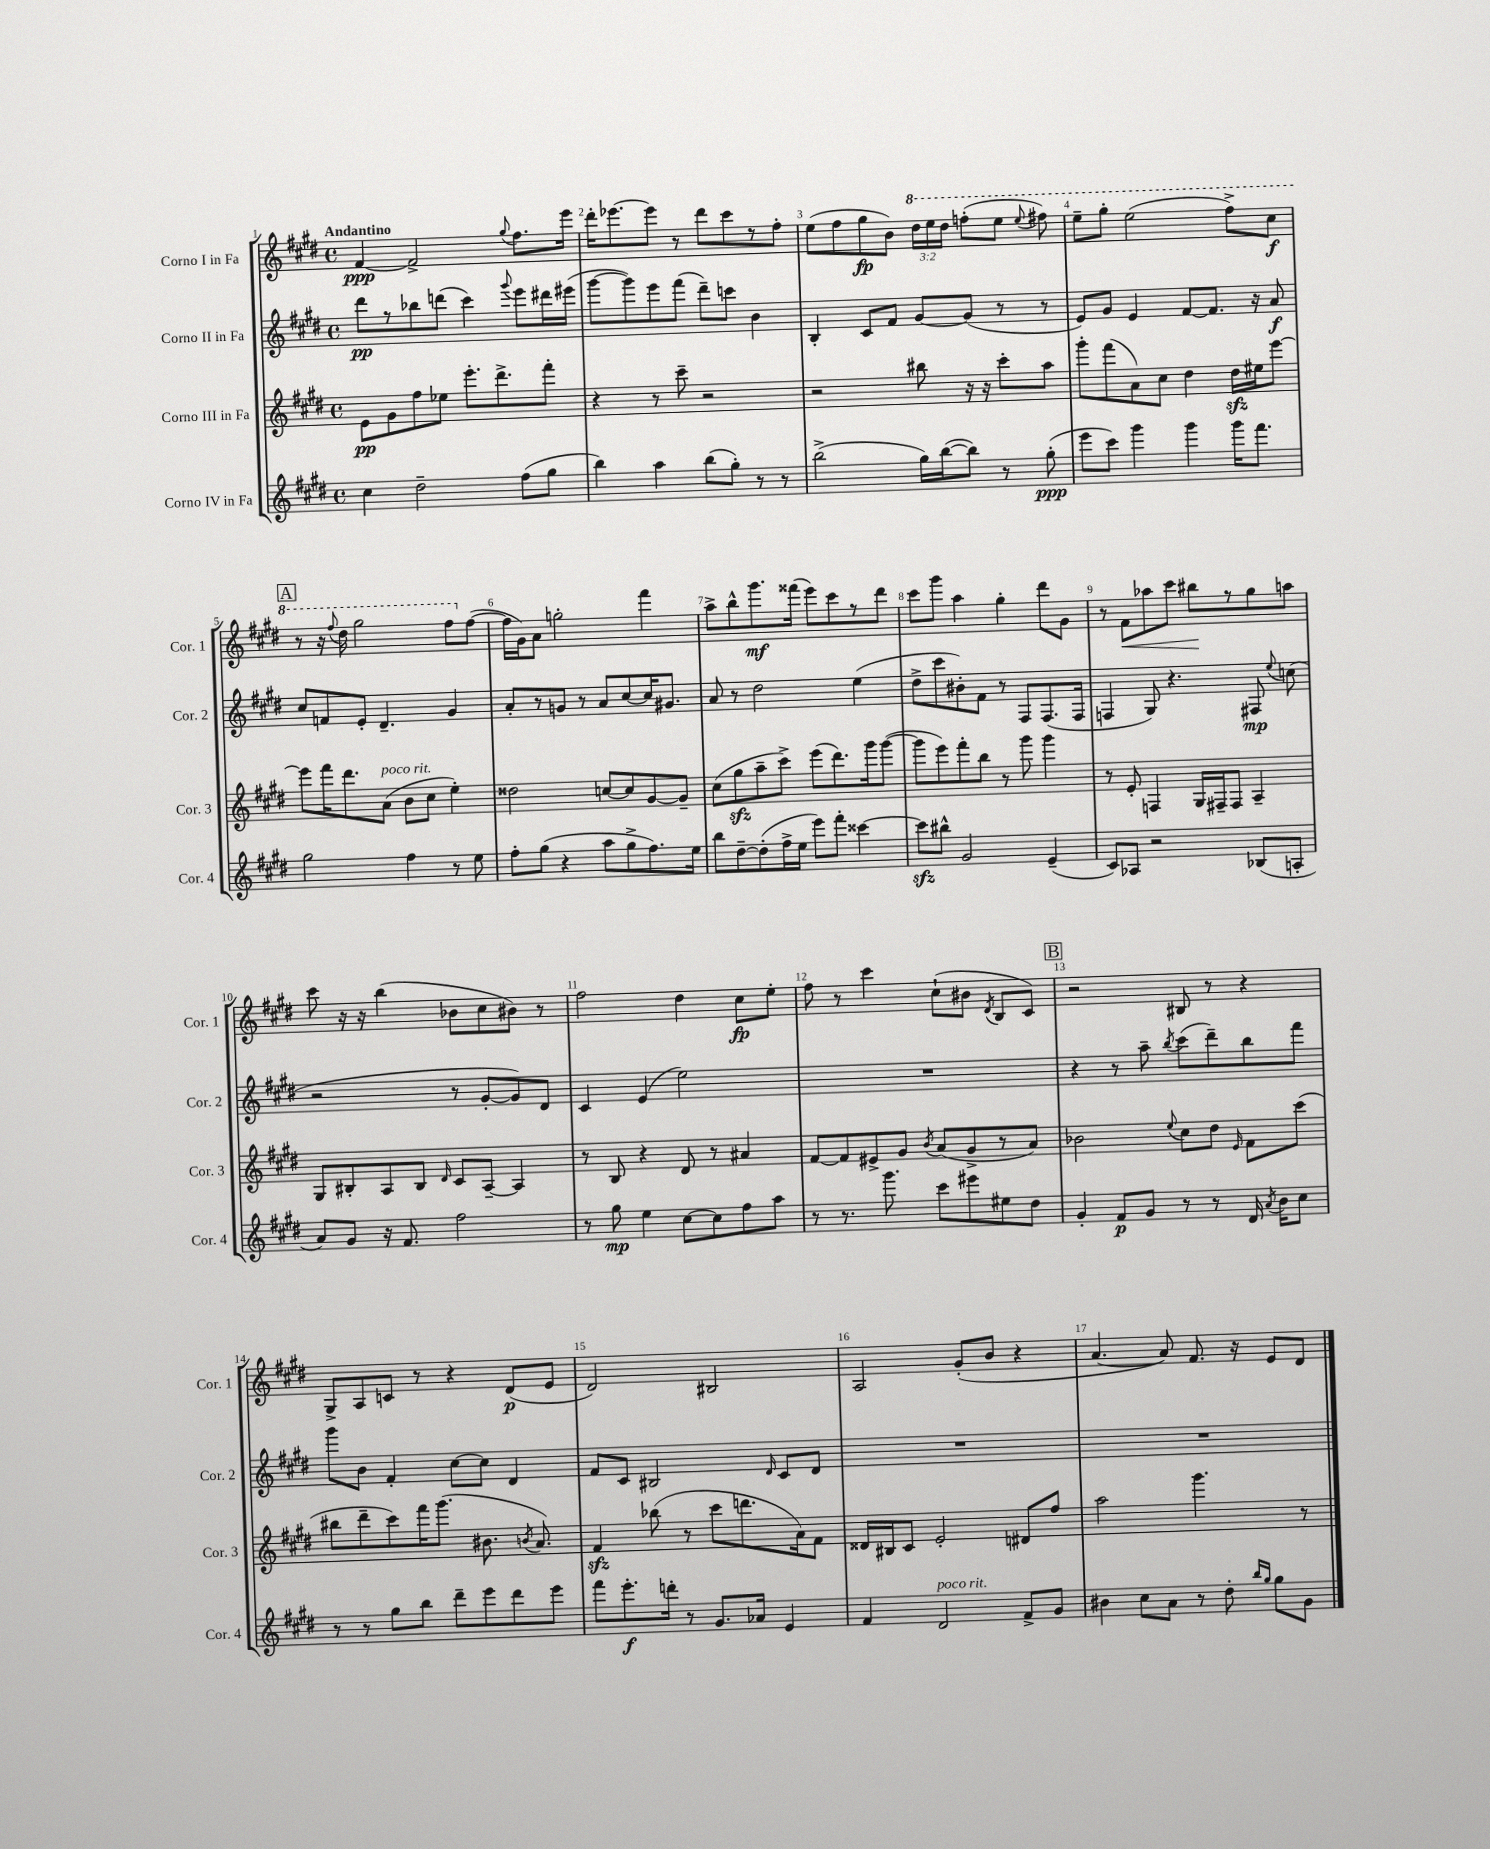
<<
\new StaffGroup <<
\new Staff = "s0" \with { instrumentName = "Corno I in Fa" shortInstrumentName = "Cor. 1" } {
    \clef treble \key e \major \defaultTimeSignature \time 4/4 \override Staff.TupletNumber.text = #tuplet-number::calc-fraction-text \tempo "Andantino"
    \autoBeamOff fis'4~\ppp fis'2-> \appoggiatura { gis''8 } fis''8.[ e'''16] |
    dis'''16[-. ees'''8.~ ees'''8] r8 dis'''8[ cis'''8 r8 fis''8]-. |
    e''8[( fis''8 gis''8\fp b'8]) \tuplet 3/2 { \ottava #1 dis'''16[ e'''16 dis'''16] } f'''8[-.( e'''8] \appoggiatura { e'''8 } fis'''8) |
    e'''8[-- gis'''8]-. e'''2( fis'''8[->) cis'''8]\f |
    \mark \markup { \box "A" } r8 r16 \appoggiatura { fis'''8 } dis'''16 gis'''2 fis'''8[ \ottava #0 fis''8]~( |
    fis''16[ gis'16) a'8] g''2-. fis'''4 |
    a''8[-> b''8-^ gis'''8.\mf fisis'''16]( e'''8[) cis'''8 r8 dis'''8] |
    cis'''8[ gis'''8] a''4 gis''4-. dis'''8[ gis'8] |
    r8 fis'8[\< aes''8 cis'''8] bis''8[\! r8 gis''8 a''8] |
    cis'''8 r16 r16 b''4( bes'8[ cis''8 bis'8]) r8 |
    fis''2 dis''4 cis''8[\fp e''8]-. |
    fis''8 r8 cis'''4 cis''8[-!( bis'8] \acciaccatura { dis'8 } b8[ cis'8]) |
    \mark \markup { \box "B" } r2 bis8 r8 r4 |
    gis8[-> a8 c'8] r8 r4 dis'8[\p( e'8] |
    dis'2) bis2 |
    a2 gis'8[-.( b'8] r4 |
    a'4.~ a'8) fis'8. r16 e'8[ dis'8] \bar "|." |
}
\new Staff = "s1" \with { instrumentName = "Corno II in Fa" shortInstrumentName = "Cor. 2" } {
    \clef treble \key e \major \defaultTimeSignature \time 4/4
    \autoBeamOff dis'''8[\pp r8 bes''8 d'''8]( cis'''4) \appoggiatura { gis'''8 } e'''8[ dis'''16 eis'''16]( |
    gis'''8[~ gis'''8) e'''8 fis'''8]( dis'''8[--) c'''8] b'4 |
    b4-. cis'8[ fis'8] gis'8[~ gis'8]( r8 r8 |
    e'8[) gis'8] e'4 fis'8[~ fis'8.] r16 a'8\f |
    \mark \markup { \box "A" } cis''8[ f'8 e'8]-. dis'4.-- gis'4 |
    a'8[-. r8 g'8] r8 a'8[ cis''8~ cis''16 gis'8.] |
    a'8 r8 dis''2 e''4( |
    dis''8[-> cis'''8 bis'8-.) fis'8] r8 fis8[ fis8.( fis16] |
    f4 gis8) r4. fis8\mp \appoggiatura { e''8 } c''8( |
    r2 r8 gis'8[~-. gis'8) dis'8] |
    cis'4 e'4( e''2) |
    R1 |
    \mark \markup { \box "B" } r4 r8 a''8-- \acciaccatura { b''8 } cis'''8[( dis'''8--) b''8 fis'''8] |
    gis'''8[ b'8] fis'4-. cis''8[~ cis''8] dis'4 |
    fis'8[ cis'8] bis2 \grace { dis'16 } cis'8[ dis'8] |
    R1 |
    R1 \bar "|." |
}
\new Staff = "s2" \with { instrumentName = "Corno III in Fa" shortInstrumentName = "Cor. 3" } {
    \clef treble \key e \major \defaultTimeSignature \time 4/4
    \autoBeamOff e'8[\pp gis'8 fis''8 ees''8] e'''8.[-. dis'''8.-> fis'''8]-. |
    r4 r8 cis'''8-- r2 |
    r2 bis''8 r16 r16 cis'''8[-. a''8] |
    gis'''8[-. fis'''8( a'8) cis''8] dis''4 dis''16[\sfz eis''16 e'''8]~ |
    \mark \markup { \box "A" } e'''8[ fis'''16 dis'''8. a'8]^\markup { \italic "poco rit." }( b'8[ cis''8] e''4-.) |
    disis''2 c''8[~ c''8 gis'8~ gis'8]-- |
    cis''8[( gis''8\sfz a''8-- cis'''8]->) e'''8[( dis'''8.) gis'''16 gis'''8]~( |
    gis'''8[ e'''8) fis'''8-. b''8] r8 gis'''8 gis'''4 |
    r8 e'8-. f4 gis16[ fis16-- fis8] a4-- |
    gis8[ bis8-. a8 bis8] \grace { dis'16 } cis'8[ a8]~-- a4 |
    r8 b8 r4 dis'8 r8 ais'4 |
    fis'8[~ fis'8 eis'8-> gis'8] \acciaccatura { b'8 } a'8[( gis'8-> r8 a'8]) |
    \mark \markup { \box "B" } bes'2 \appoggiatura { e''8 } cis''8[ dis''8] \grace { e'16 } fis'8[ cis'''8]( |
    bis''8[ dis'''8-- cis'''8) fis'''16 gis'''8.]( bis'8. \acciaccatura { b'8 } a'8.) |
    fis'4\sfz bes''8( r8 cis'''8[ d'''8. a'16) fis'8] |
    disis'16[ bis16 cis'8] e'2-. dis'8[ fis''8] |
    a''2 gis'''4. r8 \bar "|." |
}
\new Staff = "s3" \with { instrumentName = "Corno IV in Fa" shortInstrumentName = "Cor. 4" } {
    \clef treble \key e \major \defaultTimeSignature \time 4/4
    \autoBeamOff cis''4 dis''2-- fis''8[( gis''8] |
    b''4) a''4 b''8[( gis''8]-.) r8 r8 |
    b''2->( gis''16[) b''16~( b''8]) r8 gis''8-.\ppp( |
    e'''8[ cis'''8]) gis'''4 gis'''4 gis'''16[ fis'''8.] |
    \mark \markup { \box "A" } gis''2 fis''4 r8 e''8 |
    fis''8[-. gis''8]( r4 a''8[ gis''8-> fis''8.) e''16] |
    b''8[ dis''8~-- dis''8-.( fis''16-> e''16] e'''8[) fis'''8]-. cisis'''4~ |
    cisis'''8[\sfz bis''8]-^ gis'2 e'4--( |
    cis'8[) aes8] r2 bes8[( a8]-. |
    a'8[) gis'8] r16 fis'8. fis''2 |
    r8 gis''8\mp e''4 cis''8[~ cis''8 fis''8 a''8] |
    r8 r8. gis'''8. cis'''8[ eis'''8 eis''8 dis''8] |
    \mark \markup { \box "B" } gis'4-. fis'8[\p gis'8] r8 r8 dis'16 \acciaccatura { a'8 } b'16[ cis''8] |
    r8 r8 gis''8[ b''8] dis'''8[-- e'''8 dis'''8 e'''8] |
    fis'''8[ e'''8.-.\f d'''16]-. r8 gis'8.[ aes'16] e'4 |
    fis'4 dis'2^\markup { \italic "poco rit." } fis'8[-> gis'8] |
    bis'4 cis''8[ a'8] r8 dis''8-. \grace { b''16[ gis''16] } gis''8[ gis'8] \bar "|." |
}
>>
>>
\layout { \context { \Score \override BarNumber.break-visibility = ##(#f #t #t) barNumberVisibility = #all-bar-numbers-visible } }
